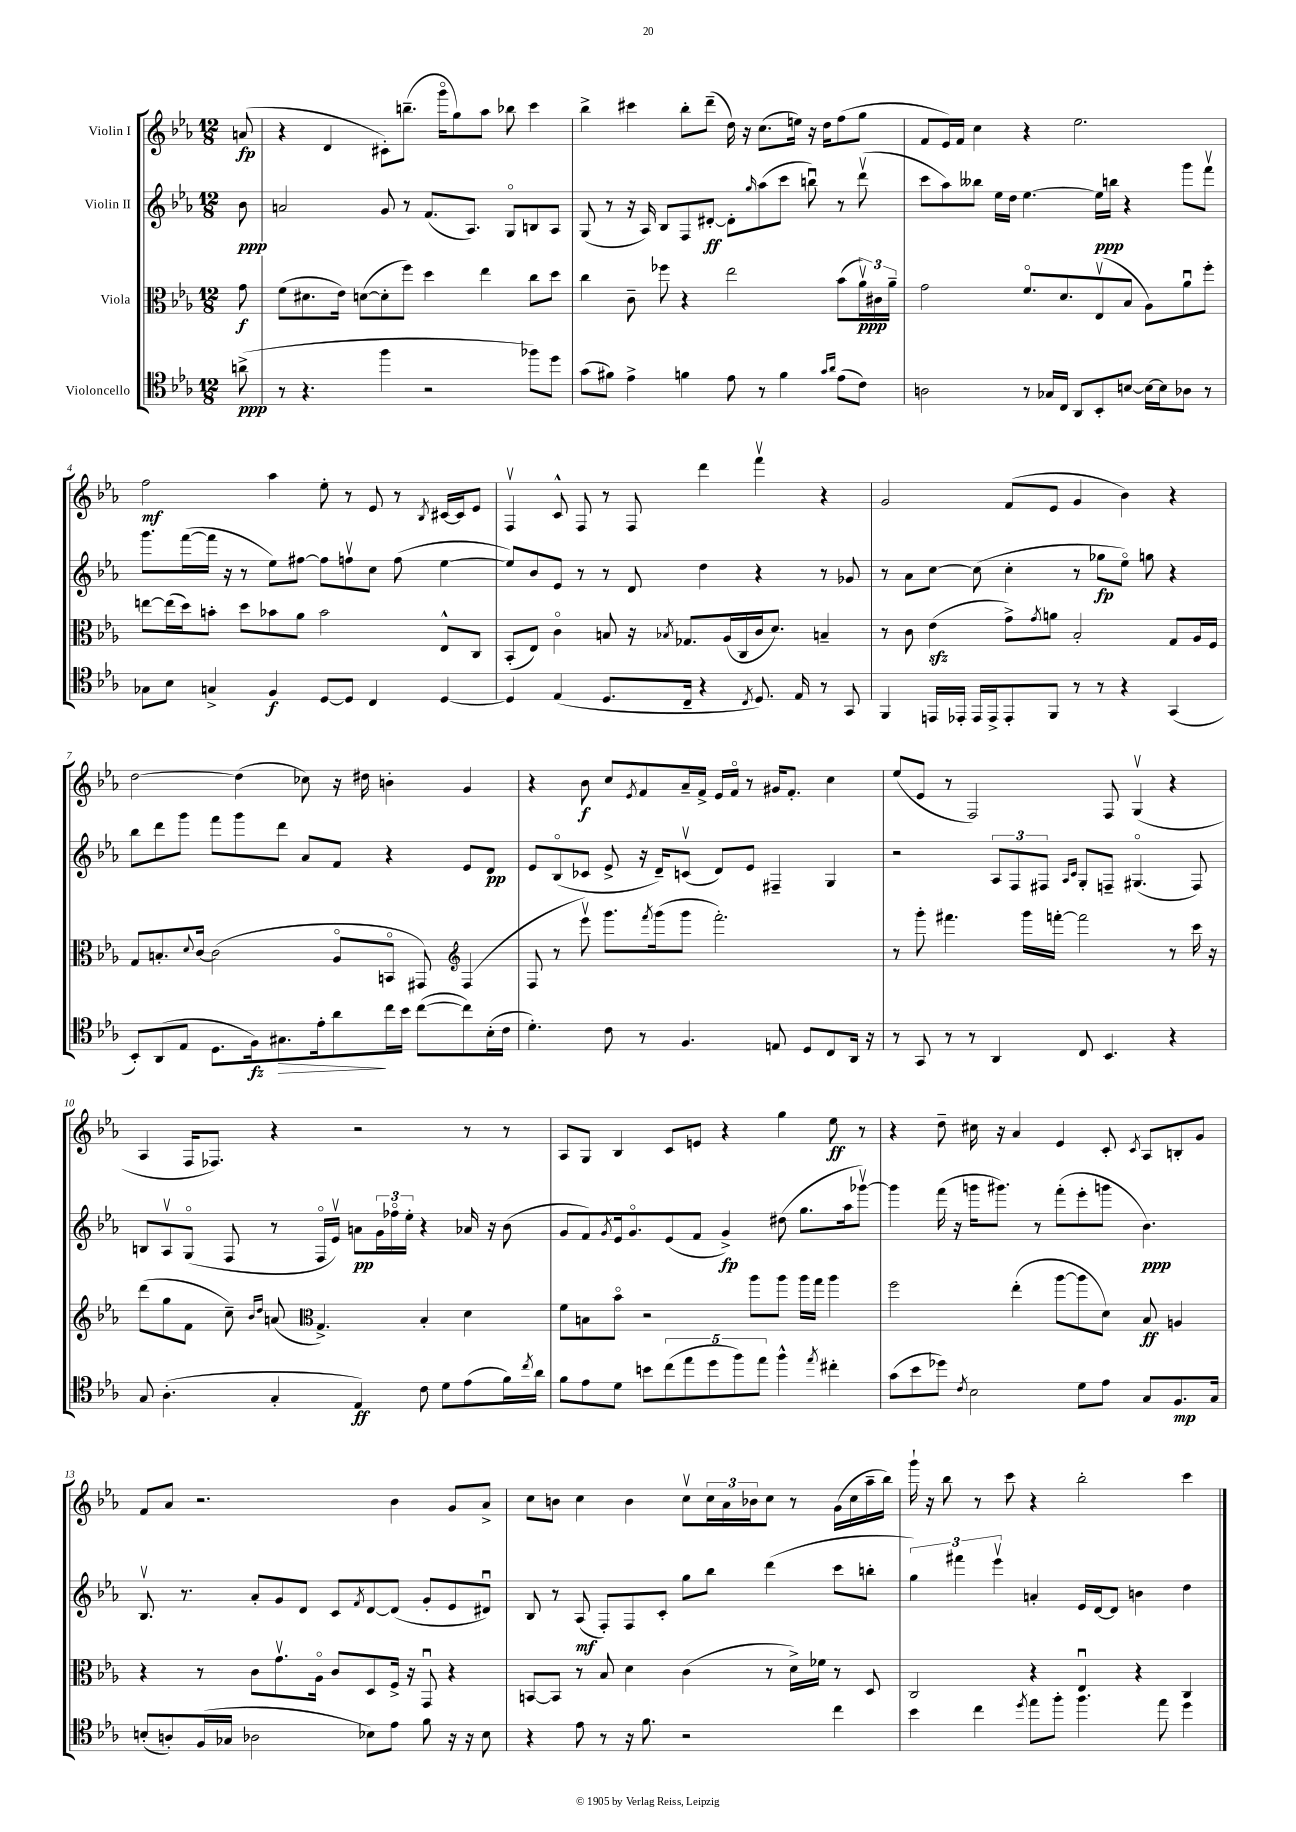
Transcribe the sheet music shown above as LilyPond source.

<<
\new StaffGroup <<
\new Staff = "s0" \with { instrumentName = "Violin I" } {
    \clef treble \key ees \major \numericTimeSignature \time 12/8 \partial 8
    a'8\fp( |
    r4 d'4 cis'8-.) b''8.--( g'''16\flageolet g''8) aes''8 bes''8 c'''4 |
    bes''4-> cis'''4 bes''8-. d'''8--( d''16) r16 c''8.( e''16) r16 d''16 f''8( g''8 |
    f'8 ees'16) f'16 c''4 r4 ees''2. |
    f''2\mf aes''4 ees''8-. r8 ees'8 r8 \acciaccatura { bes8 } cis'16~ cis'16 ees'8 |
    f4\upbow c'8-^ f8 r8 f8 d'''4 f'''4\upbow r4 |
    g'2 f'8( ees'8 g'4 bes'4) r4 |
    d''2~ d''4( ces''8) r16 dis''16 b'4-. g'4 |
    r4 bes'8\f c''8 \acciaccatura { ees'8 } f'8 aes'16-- f'16-> ees'16 f'16\flageolet r8 gis'16 f'8.-. c''4 |
    ees''8( ees'8 r8 f2) f8 g4\upbow( r4 |
    aes4 f16 fes8.) r4 r2 r8 r8 |
    aes8 g8 bes4 c'8 e'8 r4 g''4 ees''8\ff r8 |
    r4 d''8-- cis''16 r16 aes'4 ees'4 c'8-. \acciaccatura { c'8 } aes8 b8-. g'8 |
    f'8 aes'8 r2. bes'4 g'8 aes'8-> |
    c''8 b'8 c''4 b'4 c''8\upbow \tuplet 3/2 { c''16 aes'16 bes'16 } c''8 r8 g'16( c''16 aes''16-- bes''16) |
    g'''16-! r16 bes''8 r8 c'''8 r4 bes''2-. c'''4 \bar "|." |
}
\new Staff = "s1" \with { instrumentName = "Violin II" } {
    \clef treble \key ees \major \numericTimeSignature \time 12/8 \partial 8
    bes'8\ppp |
    a'2 g'8 r8 f'8.( aes8.) g8\flageolet b8 aes8 |
    g8( r8 r16 aes16) bes8 f8 dis'8~-.\ff dis'8-. \grace { g''16 } aes''8( c'''8 b''8\downbow) r8 d'''8\upbow( |
    c'''8 aes''8) beses''8 ees''16 d''16 ees''4.~ ees''16\ppp b''16 r4 g'''8 f'''8\upbow |
    g'''8. f'''16~( f'''16 r16 r8 ees''8) fis''8~ fis''8 f''8\upbow c''8 f''8( ees''4~ |
    ees''8) bes'8 ees'8 r8 r8 d'8 d''4 r4 r8 ges'8 |
    r8 aes'8 c''8~ c''8( c''4-. r8 ges''8\fp ees''8\flageolet) g''8 r4 |
    bes''8 d'''8 g'''8 f'''8 g'''8 d'''8 aes'8 f'8 r4 ees'8 d'8\pp |
    ees'8 bes8\flageolet( ces'8 ees'8-> r16 d'16--) c'8\upbow( d'8) ees'8 fis4-- g4 |
    r2 \tuplet 3/2 { aes8 f8 fis8 } \grace { aes16 c'16 } g8-. f8-- gis4.\flageolet( f8) |
    b8 aes8\upbow g8\flageolet( f8 r8 f16\flageolet ees'16\upbow) a'8\pp \tuplet 3/2 { g'16 fes''16\flageolet ees''16-. } r4 aes'16 r16 bes'8( |
    g'8 f'8) \acciaccatura { g'8 } ees'16 g'8.\flageolet ees'8( f'8 g'4->\fp) dis''8( g''8. aes''16 ges'''8~\upbow) |
    ges'''4 f'''16( r16 g'''16 gis'''8.) r8 f'''8-.( ees'''8-. g'''8 bes'4.\ppp) |
    bes8.\upbow r8. aes'8-. g'8 d'8 c'8 \acciaccatura { f'8 } d'8~ d'8( g'8-. ees'8 dis'8\downbow) |
    bes8 r8 aes8\mf( f8-.) f8 c'8-. g''8 bes''8 d'''4( c'''8 b''8-. |
    \tuplet 3/2 { g''4) fis'''4 ees'''4\upbow } a'4-. ees'16 d'16~ d'8 b'4 d''4 \bar "|." |
}
\new Staff = "s2" \with { instrumentName = "Viola" } {
    \clef alto \key ees \major \numericTimeSignature \time 12/8 \partial 8
    g'8\f |
    f'8( dis'8. ees'16) d'8~( d'8-. f''8) d''4 ees''4 c''8 d''8 |
    c''4 c'8-- fes''8 r4 ees''2 bes'8( \tuplet 3/2 { aes'16\upbow\ppp) cis'16 aes'16-- } |
    g'2 f'8.\flageolet d'8. ees8\upbow( bes8 aes8) aes'8\downbow f''8-. |
    e''8~ e''16( d''16) b'8-. d''8 bes'8 aes'8 bes'2 ees8-^ c8 |
    bes,8-.( ees8) c'4\flageolet b8 r16 \acciaccatura { bes8 } ges8. aes16( c16 c'16 d'8.) b4-- |
    r8 c'8 ees'4\sfz( g'8->) \acciaccatura { g'8 } a'8 bes2-. g8 aes16 f16 |
    g8 b8.-. \appoggiatura { d'8 } c'16~ c'2( aes8\flageolet b,8\flageolet gis,8) \clef treble f4( |
    f8 r8 ees'''8\upbow) g'''8. \acciaccatura { f'''8 } g'''16( g'''8 f'''2.-.) |
    r8 g'''8-. fis'''4. g'''16 f'''16~-. f'''2 r8 c'''16 r16 |
    d'''8( g''8 f'8 c''8--) \grace { bes'16 d''16 } a'8( \clef alto g4.->) bes4-. d'4 |
    f'8 b8 bes'8\flageolet r2 aes''8 aes''8 aes''16 g''16 aes''4 |
    f''2 ees''4-.( aes''8~ aes''8 d'8) bes8\ff a4 |
    r4 r8 c'8 g'8.\upbow aes16\flageolet c'8 d8 f16-> r16 g,8\downbow r4 |
    b,8~ b,8 r8 bes8 d'4 c'4( r8 d'16->) fes'16 r8 d8 |
    c2 r4 ees4\downbow r4 c4 \bar "|." |
}
\new Staff = "s3" \with { instrumentName = "Violoncello" } {
    \clef tenor \key ees \major \numericTimeSignature \time 12/8 \partial 8
    a'8->\ppp( |
    r8 r4. f''4 r2 fes''8) d''8 |
    g'8( fis'8) ees'4-> f'4 ees'8 r8 f'4 \grace { g'16 aes'16 } ees'8( c'8) |
    a2 r8 ges16 c16 aes,8 bes,8-. b8~ b16~ b16 aes8 r8 |
    ges8 bes8 g4-> f4\f d8~ d8 c4 d4~ |
    d4 ees4( d8. c16-- r4 \acciaccatura { c8 } d8.) ees16 r8 g,8 |
    f,4 e,16 ees,16-. ees,16 ees,16-> ees,8-. f,8 r8 r8 r4 g,4( |
    bes,8-.) aes,8( ees8 d8. f16\fz) gis8.\> ees'16-. aes'8\! c''16 bes'16 c''8~( c''8) bes16-.( c'16 |
    d'4.-.) c'8 r8 f4. e8 d8 c8 aes,16 r16 |
    r8 g,8 r8 r8 aes,4 c8 bes,4. r4 |
    g8 aes4.-.( g4-. ees4\ff) c'8 d'8 ees'8( f'16) \acciaccatura { c''8 } aes'16 |
    f'8 ees'8 d'8 b'8 \tuplet 5/4 { c''8( ees''8 d''8 f''8) ees''8 } f''4-^ \acciaccatura { ees''8 } cis''4-. |
    g'8( bes'8 des''8) \acciaccatura { c'8 } bes2 d'8 ees'8 g8 f8.\mp g16 |
    b8-.( a8-.) f16( ges16 aes2 bes8) ees'8 f'8 r16 r16 bes8 |
    r4 ees'8 r8 r16 f'8. r2 c''4 |
    bes'4 c''4 \acciaccatura { d''8 } ees''8 f''8-. f''4. ees''8 d''4 \bar "|." |
}
>>
>>
